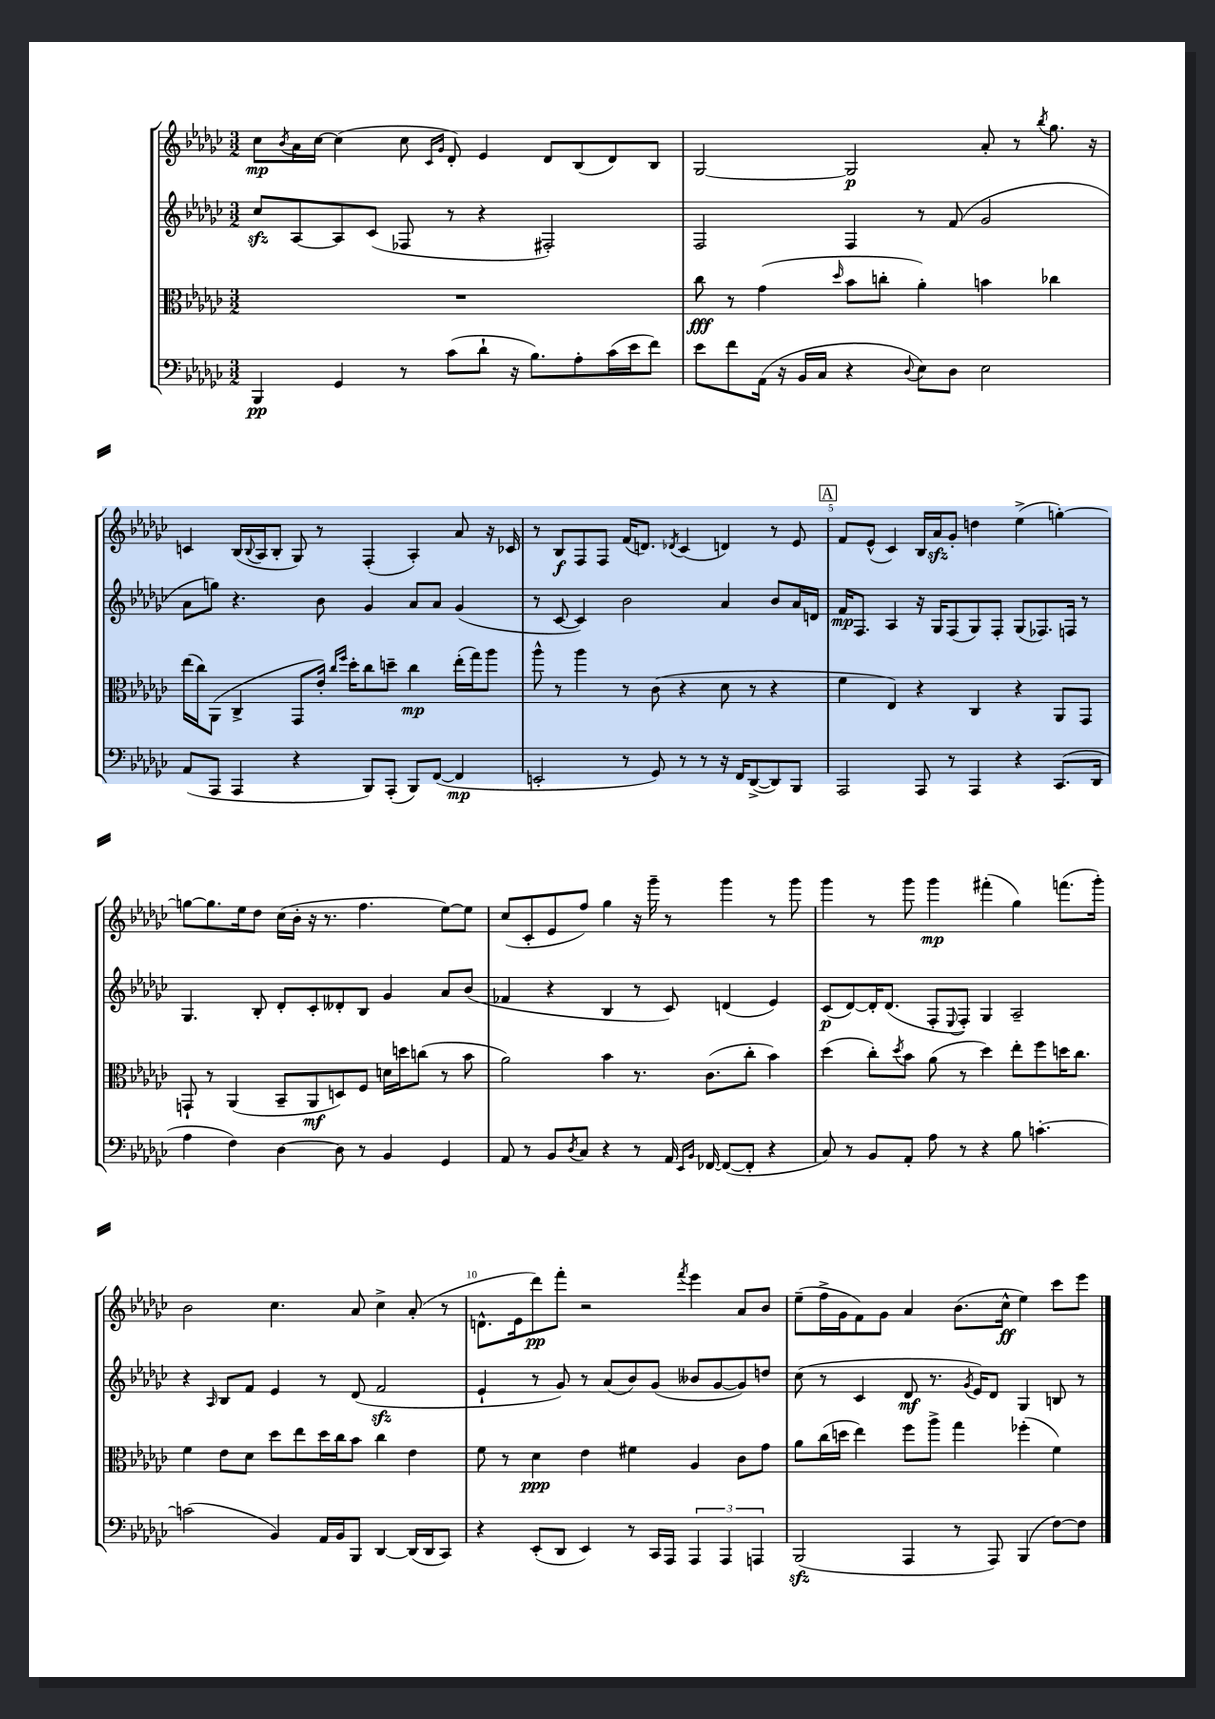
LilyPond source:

<<
\new StaffGroup <<
\new Staff = "s0" {
    \clef treble \key ges \major \numericTimeSignature \time 3/2
    ces''8\mp \acciaccatura { bes'8 } aes'16 ces''16~ ces''4( ces''8 \grace { ces'16 ges'16 } des'8-.) ees'4 des'8 bes8( des'8) bes8 |
    ges2~ ges2\p aes'8-. r8 \acciaccatura { bes''8 } ges''8. r16 |
    c'4 bes16( \appoggiatura { bes8 } aes16 bes8-. ges8) r8 f4-.( aes4-.) aes'8 r16 ces'16 |
    r8 bes8\f f8 f8 f'16( d'8.) \acciaccatura { des'8 } ces'4( d'4) r8 ees'8 |
    \mark \markup { \box "A" } f'8 ees'8-^( ces'4) bes16 aes'16\sfz ges'8-. d''4 ees''4->( g''4~-.) |
    g''8~ g''8. ees''16 des''8 ces''16( bes'16-. r16 r8. f''4. ees''8~) ees''8 |
    ces''8( ces'8-. ees'8 f''8) ges''4 r16 ges'''16-- r8 ges'''4 r8 ges'''8 |
    ges'''4 r8 ges'''8 ges'''4\mp fis'''4-.( ges''4) f'''8.( ges'''16-.) |
    bes'2 ces''4. aes'8 ces''4-> aes'8-.( r8 |
    d'8.-^ ees'16 des'''8\pp) f'''8-. r2 \acciaccatura { f'''8 } ees'''4 aes'8 bes'8 |
    ees''8--( f''16-> ges'16 f'8) ges'8 aes'4 bes'8.( ces''16-^\ff ees''4) ces'''8 ees'''8 \bar "|." |
}
\new Staff = "s1" {
    \clef treble \key ges \major \numericTimeSignature \time 3/2
    ces''8\sfz aes8~ aes8 ces'8( fes8 r8 r4 fis2-.) |
    f2 f4 r8 f'8( ges'2 |
    aes'8 g''8) r4. bes'8 ges'4 aes'8 aes'8 ges'4( |
    r8 ces'8~ ces'4) bes'2 aes'4 bes'8 aes'16 d'16 |
    \mark \markup { \box "A" } f'16\mp f8. aes4 r16 ges16 f8( ges8) f8-. ges8( fes8.) f16 r8 |
    ges4. bes8-. des'8-. ces'8-. deses'8-. bes8 ges'4 aes'8 bes'8( |
    fes'4 r4 bes4 r8 ces'8) d'4( ees'4) |
    ces'8\p( des'8~) des'16-. des'8.( f8-. \appoggiatura { ees8 } f8-.) ges4 aes2-- |
    r4 \grace { aes16 } bes8 f'8 ees'4 r8 des'8( f'2\sfz |
    ees'4-! r8 ges'8) r8 aes'8( bes'8) ges'8( beses'8 ges'8~ ges'8) d''8 |
    ces''8( r8 ces'4 des'8\mf r8. \acciaccatura { ges'8 } ees'16) des'8 ges4 b8 r8 \bar "|." |
}
\new Staff = "s2" {
    \clef alto \key ges \major \numericTimeSignature \time 3/2
    R1. |
    ces''8\fff r8 ges'4( \grace { des''16 } bes'8 c''8-. aes'4-.) b'4 ces''4 |
    ees''16( ces''16) aes,8( ces4-> ges,8 ees'16-.) \grace { ces''16 f''16 } des''16-. ces''8 d''8-- ces''4\mp ees''16-.( ges''16) aes''8 |
    aes''8-^ r8 aes''4 r8 ces'8( r4 des'8 r8 r4 |
    \mark \markup { \box "A" } f'4 ees4) r4 ces4 r4 aes,8 ges,8 |
    g,8-! r8 aes,4( bes,8-- aes,8\mf d8) f8 d'16 d''16 c''8( r8 bes'8 |
    aes'2) bes'4 r8. ces'8.( ces''8-. bes'4) |
    des''4( ces''8-.) \acciaccatura { des''8 } bes'8 aes'8( r8 des''4) ees''8-. f''8 d''16 ces''8. |
    f'4 ees'8 des'8 des''8 ees''8 des''16 ces''16 bes'8 ces''4 ees'4 |
    f'8 r8 des'4\ppp ees'4 fis'4 aes4 ces'8 ges'8 |
    aes'8 ces''16( d''16 ees''4) f''8 aes''8-> ges''4 fes''4-.( f'4) \bar "|." |
}
\new Staff = "s3" {
    \clef bass \key ges \major \numericTimeSignature \time 3/2
    bes,,4\pp ges,4 r8 ces'8( des'8-! r16 bes8.) aes8-. ces'16( ees'16 f'8) |
    ees'8 f'8 aes,16( r16 bes,16 ces16 r4 \appoggiatura { des8 } ees8) des8 ees2 |
    aes,8( aes,,8 aes,,4 r4 bes,,8) aes,,8-.( bes,,8) f,8~( f,4\mp |
    e,2-. r8 ges,8) r8 r8 r16 f,16 des,8~->( des,8) bes,,8 |
    \mark \markup { \box "A" } aes,,2 aes,,8 r8 aes,,4 r4 ces,8.( des,16 |
    aes4 f4) des4~ des8 r8 bes,4 ges,4 |
    aes,8 r8 bes,8 \acciaccatura { des8 } ces8 r4 r8 aes,16 \grace { ees,16 bes,16 } fes,16~ fes,8~( fes,8-. r4 |
    ces8) r8 bes,8 aes,8-. aes8 r8 r4 bes8 c'4.~-. |
    c'2( bes,4) aes,16 bes,16 bes,,8 des,4~ des,16( des,16 ces,8) |
    r4 ees,8-.( des,8 ees,4) r8 ces,16 aes,,16 \tuplet 3/2 { aes,,4 aes,,4 a,,4 } |
    bes,,2\sfz( aes,,4 r8 aes,,8) bes,,4( f8~) f8 \bar "|." |
}
>>
>>
\layout { \context { \Score \override BarNumber.break-visibility = ##(#f #t #t) barNumberVisibility = #(every-nth-bar-number-visible 5) } }
